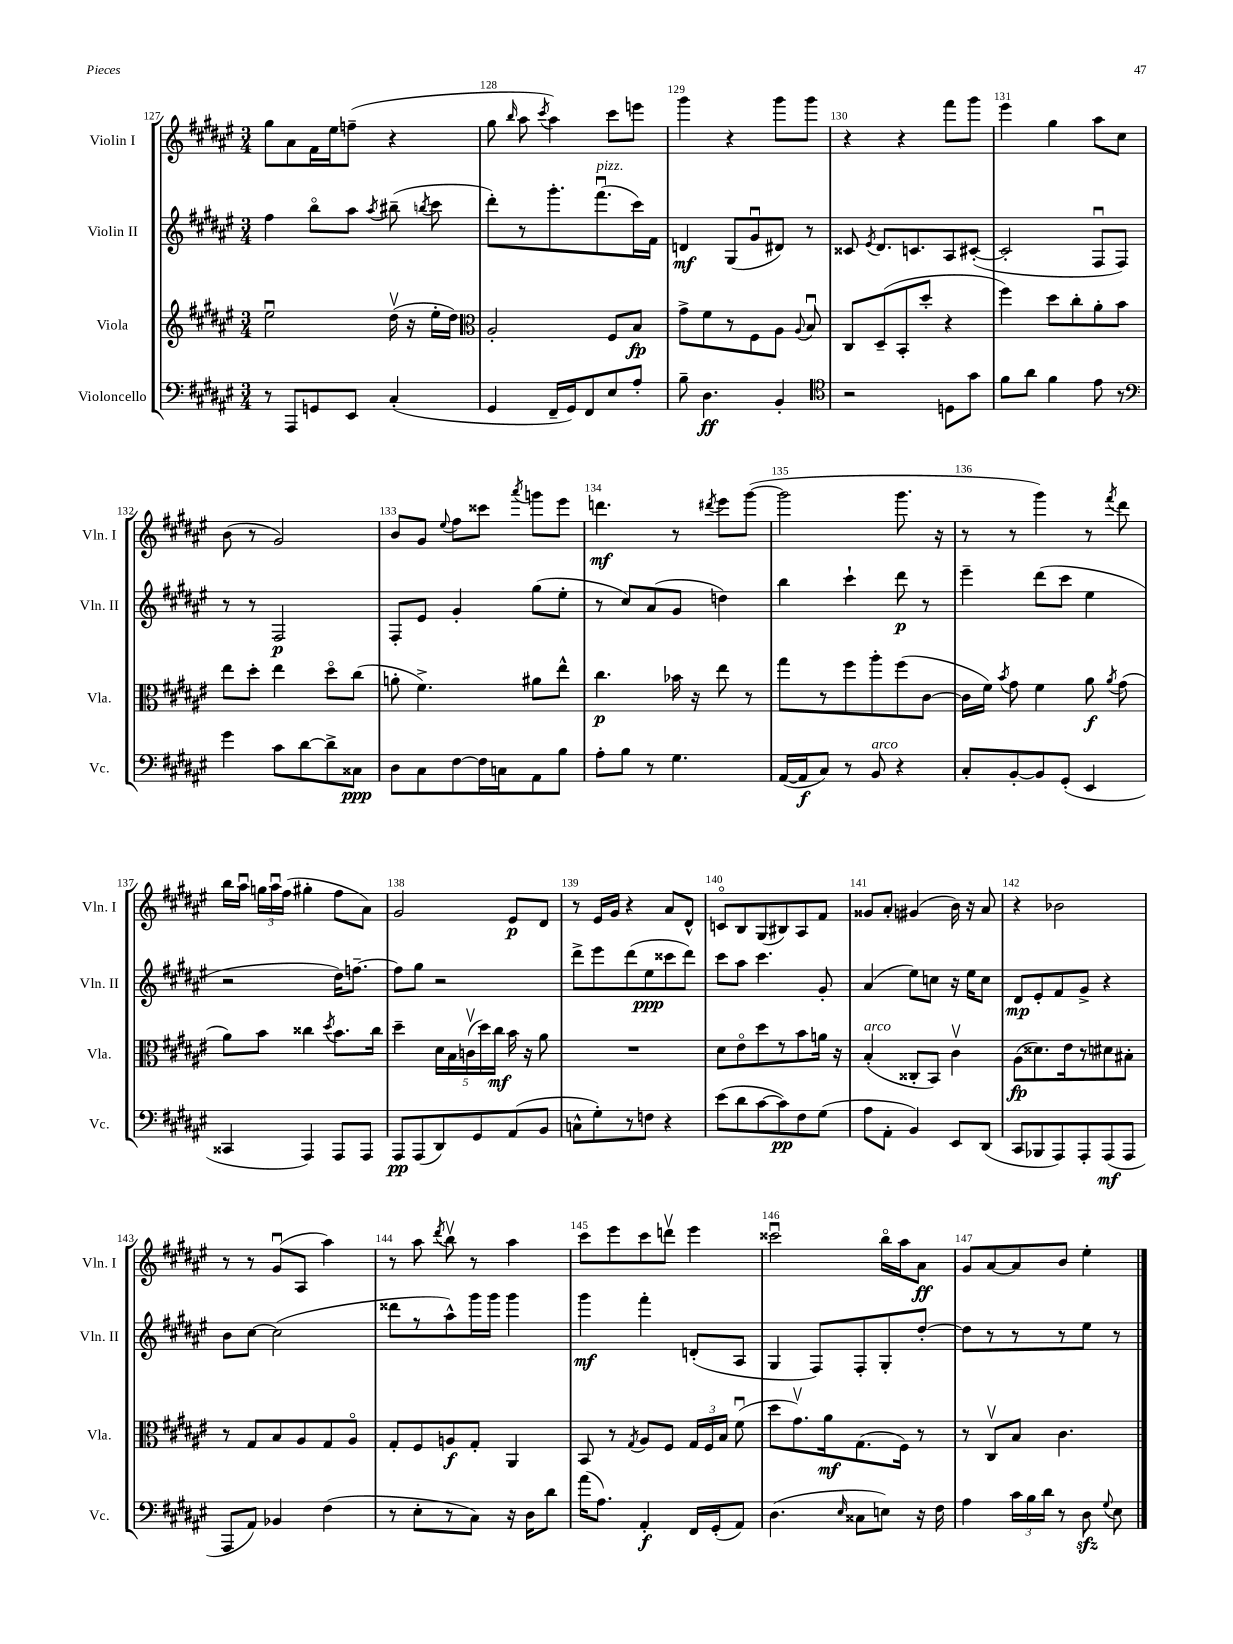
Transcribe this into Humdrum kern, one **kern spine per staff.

**kern	**kern	**kern	**kern
*staff4	*staff3	*staff2	*staff1
*clefF4	*clefG2	*clefG2	*clefG2
*k[f#c#g#d#a#e#]	*k[f#c#g#d#a#e#]	*k[f#c#g#d#a#e#]	*k[f#c#g#d#a#e#]
*M3/4	*M3/4	*M3/4	*M3/4
8r	2ee#u	4ff#	8gg#
8AAA#	.	.	8a#
8GG	.	8bbo	16f#
.	.	.	16ee#
8EE#	.	8aa#	(8ff~
.	.	8qaa#	.
(4C#'	(16dd#v	(8bb#~	4r
.	16r	.	.
.	.	8qbb	.
.	16ee#'	8ccc#	.
.	16dd#)	.	.
=	=	=	=
*	*clefC3	*	*
4GG#	2A#'	8ddd#')	8gg#
.	.	.	16qqbb
.	.	8r	8aa#
.	.	.	8qccc#
16FF#~	.	8.ggg#'	4aa#)
16GG#)	.	.	.
8FF#	.	.	.
.	.	(8.fff#u	.
8E#	8F#	.	8ccc#
8A#'	8B	16ccc#)	8eee
.	.	16f#	.
=	=	=	=
8B~	8g#^	4d	4ggg#
4.D#	8f#	.	.
.	8r	(8G#	4r
.	8F#	8g#u	.
4BB'	8A#	8d#)	8ggg#
.	8qqA#	.	.
.	8Bu	8r	8ggg#
=	=	=	=
*clefC4	*	*	*
2r	8C#	8c##	4r
.	.	8qe#	.
.	(8D#~	8.d#	.
.	8BB'	.	4r
.	.	8.c	.
.	8dd#'	.	.
8D	4r	8A#	8fff#
8g#	.	([8c#'	8ggg#
=	=	=	=
8f#	4ff#)	2c#']	4eee#
8a#	.	.	.
4f#	8dd#	.	4gg#
.	8cc#'	.	.
8e#	8a#'	8F#u	8aa#
8r	8b	8F#)	8cc#
=	=	=	=
*clefF4	*	*	*
4g#	8ee#	8r	(8b
.	8dd#'	8r	8r
8c#	4ee#	2F#	2g#)
[8d#	.	.	.
8d#^]	8dd#o	.	.
8C##	(8cc#	.	.
=	=	=	=
8D#	8a'	8F#'	8b
8C#	4.f#^)	8e#	8g#
.	.	.	8qqee#
[8F#	.	4g#'	8ff#
16F#]	.	.	8ccc##
16C	.	.	.
.	.	.	8qaaa#
8AA#	8a#	(8gg#	8ggg
8B	8ee#^^	8ee#'	8eee#
=	=	=	=
8A#'	4.cc#	8r	4.ddd
8B	.	8cc#)	.
8r	.	(8a#	.
4.G#	16b-	8g#	8r
.	16r	.	.
.	.	.	8qddd#
.	8ee#	4dd)	8eee#
.	8r	.	([8ggg#
=	=	=	=
([16AA#	8gg#	4bb	2ggg#]
16AA#]	.	.	.
8C#)	8r	.	.
8r	8ff#	4ccc#`	.
8BB	8aa#'	.	.
4r	(8ff#	8ddd#	8.ggg#
.	[8c#	8r	.
.	.	.	16r
=	=	=	=
8C#'	16c#]	4eee#~	8r
.	16f#)	.	.
.	8qb	.	.
[8BB'	8g#	.	8r
8BB]	4f#	(8ddd#	4ggg#)
(8GG#'	.	8ccc#	.
4EE#	8a#	4ee#	8r
.	8qa#	.	8qfff#
.	(8g#	.	8ddd#
=	=	=	=
4CC##	8a#)	2r	16bb
.	.	.	16aa#u
.	8b	.	24gg
.	.	.	24aa#u
.	.	.	(24ff#
4AAA#)	4cc##	.	4gg#'
.	8qdd#	.	.
8AAA#	8.b	16dd#)	8ff#
.	.	[8.ff~	.
8AAA#	.	.	8a#)
.	16cc##	.	.
=	=	=	=
8AAA#	4dd#~	8ff]	2g#
(8AAA#	.	8gg#	.
8DD#)	20d#	2r	.
.	20B	.	.
.	(20cv	.	.
8GG#	.	.	.
.	20dd#)	.	.
.	20cc#	.	.
(8AA#	16b	.	8e#
.	16r	.	.
8BB	8a#	.	8d#
=	=	=	=
8C^^	2.r	8ddd#^	8r
8G#')	.	8eee#	16e#
.	.	.	16g#
8r	.	(8ddd#	4r
8F	.	8ee#	.
4r	.	8ccc##	8a#
.	.	8ddd#)	8d#^^
=	=	=	=
(8e#	8d#	8ccc#	8co
8d#	8e#o	8aa#	8B
[8c#	8dd#	4.ccc#	(8G#
8c#])	8r	.	8B#)
8F#	8b	.	8A#
(8G#	16a	8g#'	8f#
.	16r	.	.
=	=	=	=
8A#	(4B'	(4a#	8g##
8AA#'	.	.	8a#'
4BB)	8C##'	8ee#)	(4g#
.	8BB)	8cc	.
8EE#	4c#v	16r	16b)
.	.	16ee#	16r
(8DD#	.	8cc	8a#
=	=	=	=
8CC#	(8A#	8d#	4r
8BBB-	8.d##)	8e#'	.
8AAA#)	.	8f#	2b-
.	16e#	.	.
8AAA#'	8r	8g#^	.
(8AAA#	8d#	4r	.
8AAA#	8B#'	.	.
=	=	=	=
8AAA#	8r	8b	8r
8AA#)	8G#	[8cc#	8r
4BB-	8B	(2cc#]	(8g#u
.	8A#	.	8A#
(4F#	8G#	.	4aa#)
.	8A#o	.	.
=	=	=	=
8r	8G#'	8ddd##	8r
8E#'	8F#	8r	8aa#
.	.	.	8qddd#
8r	8A	8aa#^^)	8bbv
8C#)	8G#'	16ggg#	8r
.	.	16ggg#	.
16r	4AA#	4ggg#	4aa#
16D#	.	.	.
8d#	.	.	.
=	=	=	=
(16a#	8BB	4ggg#	8ccc#
8.A#)	.	.	.
.	8r	.	8eee#
.	8qG#	.	.
4AA#'	8A#	4fff#'	8ccc#
.	8F#	.	8dddv
16FF#	24G#	(8d'	4eee#
.	24F#	.	.
(16GG#'	.	.	.
.	24B	.	.
8AA#)	(8f#u	8A#	.
=	=	=	=
(4.D#	8dd#	4G#	2ccc##u
.	8.g#v)	.	.
.	.	8F#)	.
.	16a#	.	.
16qqE#	.	.	.
8C##	(8.G#	8F#'	.
8E)	.	8G#'	16bbo
.	16F#)	.	16aa#
16r	8r	[8dd#'	8a#
16F#	.	.	.
=	=	=	=
4A#	8r	8dd#]	8g#
.	8C#v	8r	[8a#
24c#	8B	8r	8a#]
24B	.	.	.
24d#	.	.	.
8r	4.c#	8r	8b
8D#	.	8ee#	4ee#'
8qqG#	.	.	.
8E#	.	8r	.
==	==	==	==
*-	*-	*-	*-
